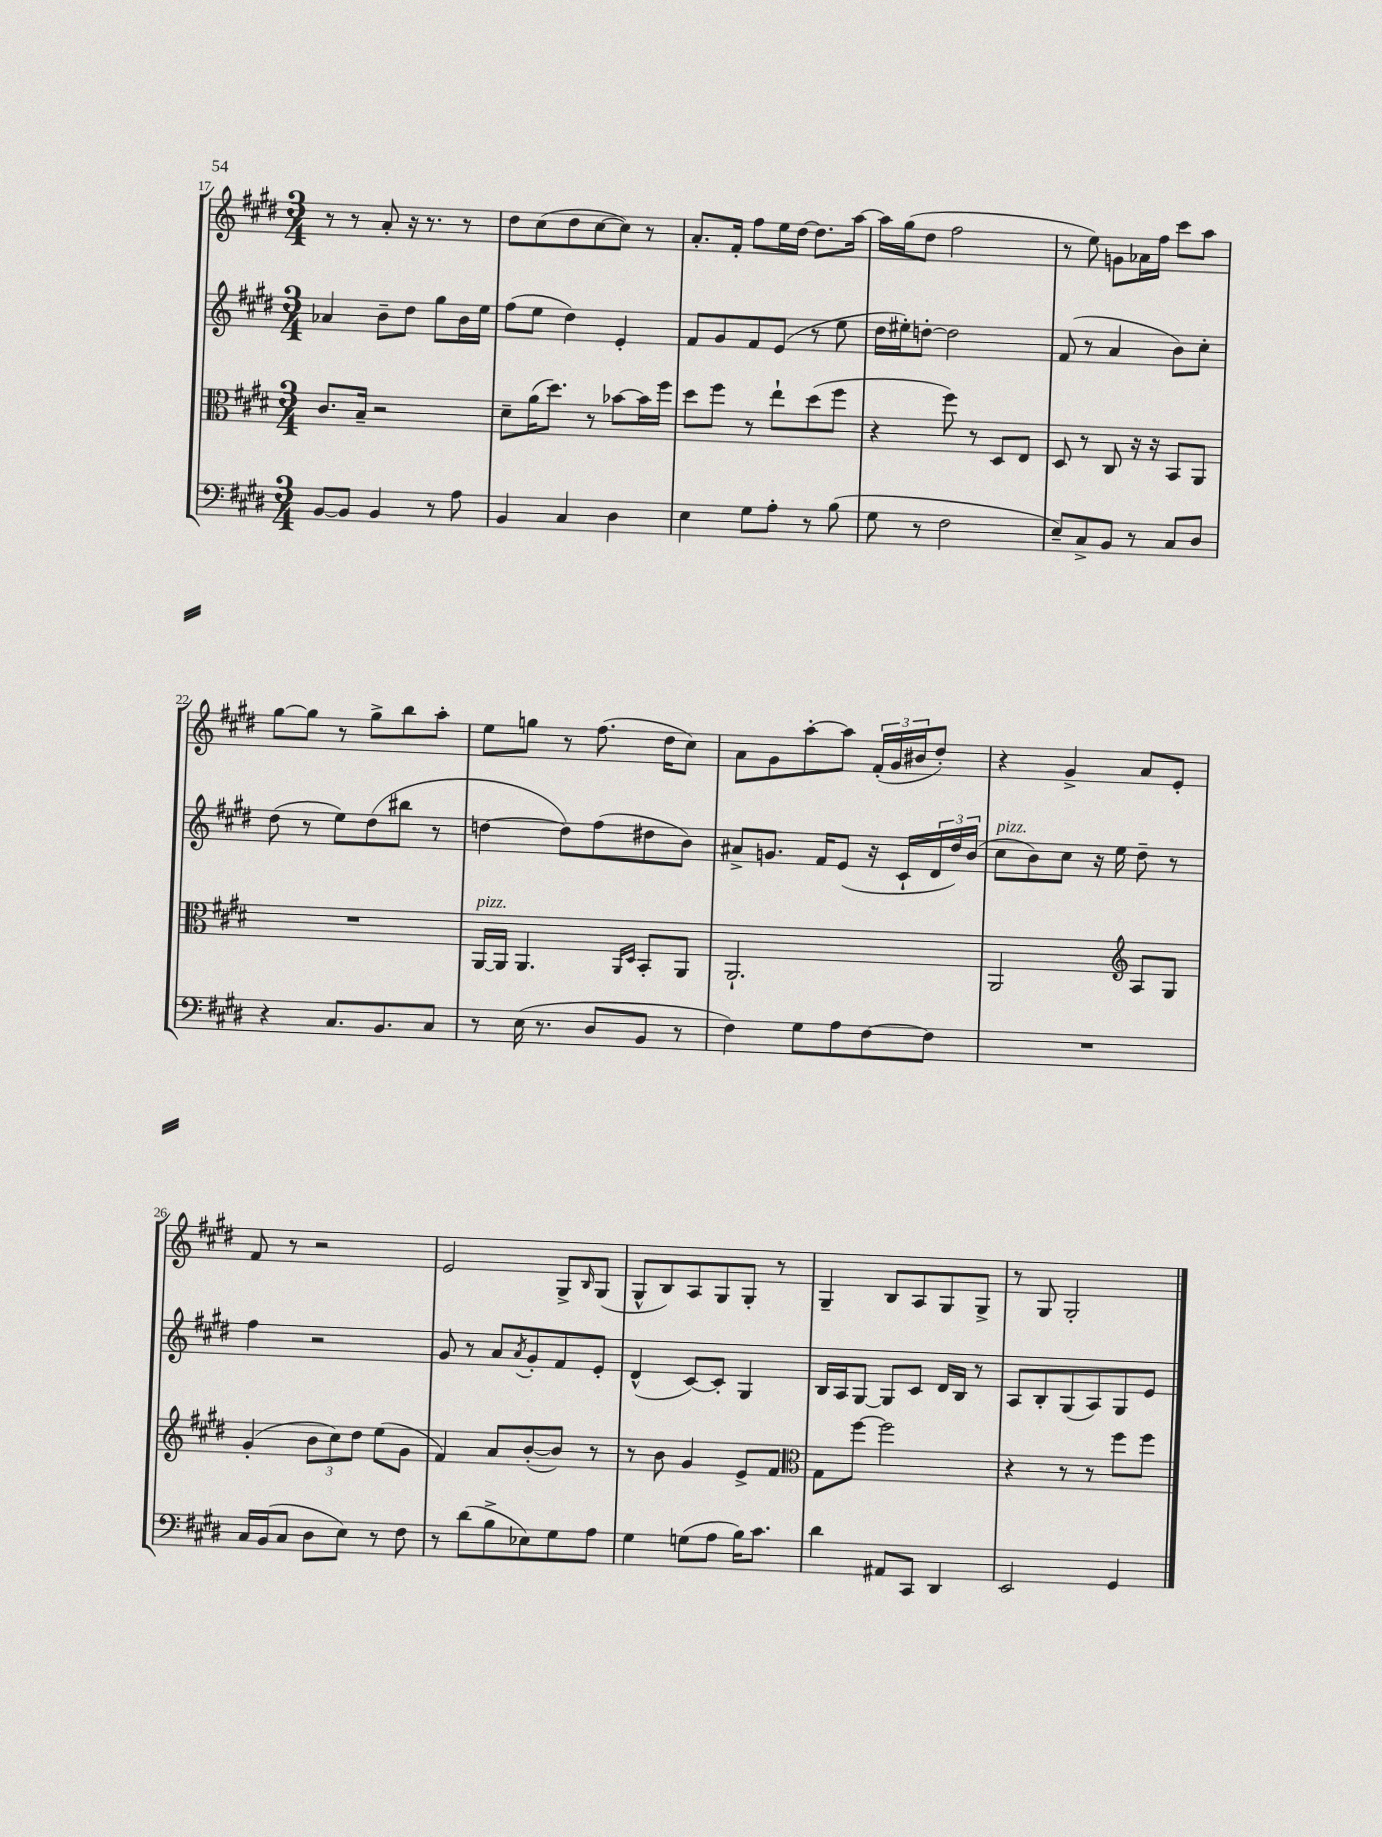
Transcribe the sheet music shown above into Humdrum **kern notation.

**kern	**kern	**kern	**kern
*staff4	*staff3	*staff2	*staff1
*clefF4	*clefC3	*clefG2	*clefG2
*k[f#c#g#d#]	*k[f#c#g#d#]	*k[f#c#g#d#]	*k[f#c#g#d#]
*M3/4	*M3/4	*M3/4	*M3/4
[8BB/L	8.c#/L	4a-/	8r
8BB/]J	.	.	8r
.	16B~/Jk	.	.
4BB/	2r	8b~\L	8a'/
.	.	8dd#\J	16r
.	.	.	8.r
8r	.	8gg#\L	.
8A\	.	16b\L	8r
.	.	16ee\JJ	.
=	=	=	=
4BB/	8d#~\L	(8ff#\L	8dd#\L
.	(16a\K	8ee\J	(8cc#\
.	8.dd#\J)	.	.
4C#/	.	4dd#\)	8dd#\
.	8r	.	[8cc#\
4D#\	[8b-\L	4e'/	8cc#\]J)
.	16b-\]L	.	8r
.	16ff#\JJ	.	.
=	=	=	=
4E\	8dd#\L	8f#/L	8.a'/L
.	8ff#\J	8g#/	.
.	.	.	16f#'/Jk
8G#\L	8r	8f#/	8ff#\L
8A'\J	8ee`\L	(8e/J	16ee\L
.	.	.	[16dd#\JJ
8r	(8dd#\	8r	8.dd#\]L
(8B\	8ff#\J	8ee\	.
.	.	.	[16aa\Jk
=	=	=	=
8G#\	4r	16dd#\LL	16aa\]LL
.	.	16ee#'\J)	(16gg#\J
8r	.	[8dd'\J	8dd#\J
2F#\	8ff#\)	2dd\]	2ff#\
.	8r	.	.
.	8D#/L	.	.
.	8E/J	.	.
=	=	=	=
8E~/L)	8D#/	(8f#/	8r
8C#^/	8r	8r	8ee\)
8BB/J	8C#/	4a/	8g\L
8r	16r	.	16a-\L
.	16r	.	16ff#\JJ
8C#/L	8BB/L	8b\L)	8ccc#\L
8D#/J	8AA/J	8cc#'\J	8aa\J
=	=	=	=
4r	2.r	(8dd#\	[8gg#\L
.	.	8r	8gg#\]J
8.C#/L	.	8ee\L)	8r
.	.	(8dd#\	8gg#^\L
8.BB/	.	.	.
.	.	8bb#\J	8bb\
8C#/J	.	8r	8aa'\J
=	=	=	=
8r	[16AA/LL	[4dd\	8ee\L
.	16AA/]JJ	.	.
(16E\	4.AA/	.	8gg\J
8.r	.	.	.
.	.	8dd\]L)	8r
8D#/L	.	(8ff#\	(8.ff#\
.	16qqAA/LL	.	.
.	16qqD#/JJ	.	.
8BB/J	8BB'/L	8dd#\	.
.	.	.	16dd#\LK
8r	8AA/J	8b\J)	8cc#\J)
=	=	=	=
4F#\)	2.AA`/	8a#^/L	8a\L
.	.	8.g/J	8g#\
8G#\L	.	.	[8aa'\
.	.	16f#/LK	.
8A\	.	(8e/J	8aa\]J
[8F#\	.	16r	(24f#'/LL
.	.	.	24g#/
.	.	16c#`/LL	.
.	.	.	24b#/J
8F#\]J	.	24d#/	8dd#'/J)
.	.	24dd#/)	.
.	.	(24b/JJ	.
=	=	=	=
2.r	2AA/	8cc#\L	4r
.	.	8b\)	.
.	.	8cc#\J	4g#^/
.	.	16r	.
.	.	16ee\	.
*	*clefG2	*	*
.	8A/L	8dd#~\	8a/L
.	8G#/J	8r	8e'/J
=	=	=	=
16C#/LL	(4g#'/	4ff#\	8f#/
(16BB/J	.	.	.
8C#/J	.	.	8r
8D#\L	12b\L	2r	2r
.	12cc#\)	.	.
8E\J)	.	.	.
.	12dd#\J	.	.
8r	(8ee\L	.	.
8F#\	8g#\J	.	.
=	=	=	=
8r	4f#/)	8g#/	2e/
(8d#\L	.	8r	.
8B^\	8a/L	8a/L	.
.	.	8qa/	.
8E-\)	([8b'/	8g#'/	.
8G#\	8b/]J)	8f#/	8G#^/L
.	.	.	16qqB/
8A\J	8r	8e'/J	(8G#/J
=	=	=	=
4G#\	8r	(4d#^^/	8G#^^/L
.	8b\	.	8B/)
(8G\L	4g#/	[8c#/L)	8A/
8A\J	.	8c#'/]J	8G#/
16B\LK)	8e^/L	4G#/	8G#'/J
8.c#\J	.	.	.
.	8f#/J	.	8r
=	=	=	=
*	*clefC3	*	*
4d#\	8G#\L	16B/LL	4G#~/
.	.	16A/J	.
.	[8ff#\J	[8G#/J	.
8AA#/L	2ff#\]	8G#/]L	8B/L
8CC#/J	.	8c#/J	8A/
4DD#/	.	16d#/LL	8G#/
.	.	16B/JJ	.
.	.	8r	8G#^/J
=	=	=	=
2EE/	4r	8A/L	8r
.	.	8B'/	8G#/
.	8r	(8G#/	2G#'/
.	8r	8A/)	.
4GG#/	8ff#\L	8G#/	.
.	8ff#\J	8e/J	.
==	==	==	==
*-	*-	*-	*-
